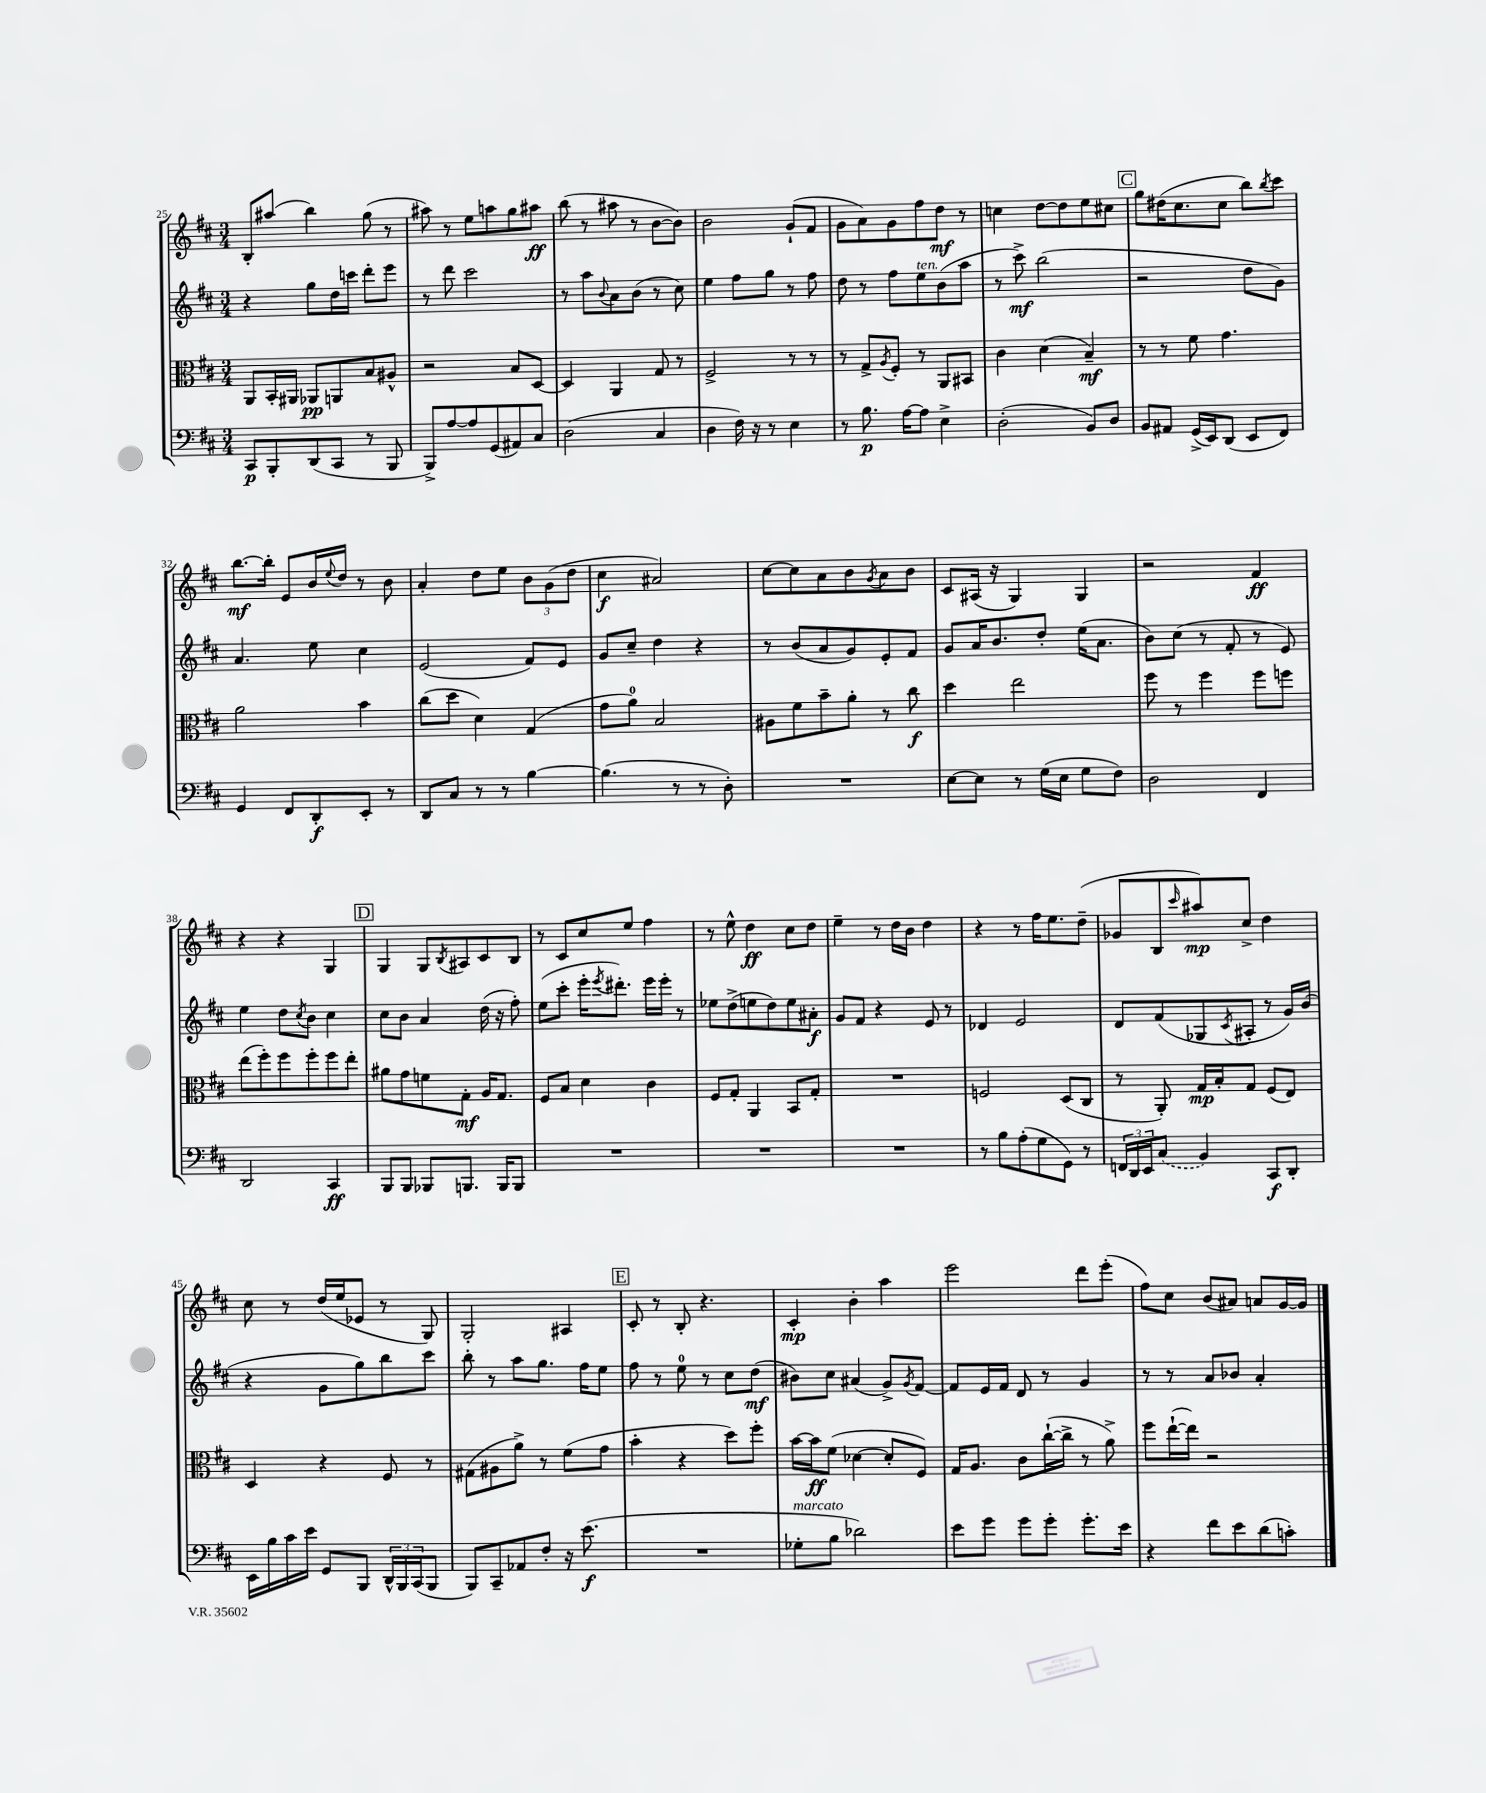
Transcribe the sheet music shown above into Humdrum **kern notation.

**kern	**kern	**kern	**kern
*staff4	*staff3	*staff2	*staff1
*clefF4	*clefC3	*clefG2	*clefG2
*k[f#c#]	*k[f#c#]	*k[f#c#]	*k[f#c#]
*M3/4	*M3/4	*M3/4	*M3/4
8CC#/L	8AA/L	4r	8B'/L
8BBB'/	16BB'/L	.	(8aa#/J
.	16AA#/JJ	.	.
(8DD/	8AA-/L	8gg\L	4bb\)
8CC#/J	8AA/	16dd\L	.
.	.	16ccc\JJ	.
8r	8B/	8ddd'\L	(8gg\
8BBB/	8A#^^/J	8eee\J	8r
=	=	=	=
8BBB^/L)	2r	8r	8aa#\)
[8A/	.	8ddd\	8r
8A/]	.	2ccc#\	8ee\L
(8GG/	.	.	8aa\
8AA#/)	8B/L	.	8gg\
8C#/J	[8D/J	.	8aa#\J
=	=	=	=
(2D\	4D/]	8r	(8bb\
.	.	8aa\L	8r
.	.	8qqb/	.
.	4AA/	8a\	8aa#\
.	.	(8b\J	8r
4C#/	8G/	8r	[8b\L
.	8r	8cc#\)	8b\]J)
=	=	=	=
4D\	2F#^/	4ee\	2b\
16F#\)	.	8ff#\L	.
16r	.	.	.
8r	.	8gg\J	.
4E\	8r	8r	(8g`/L
.	8r	8ff#\	8f#/J
=	=	=	=
8r	8r	8dd\	8g\L
8.B\	8G^/L	8r	8a\)
.	8qA/	.	.
.	8F#'/J	8ff#\L	8g\
[16A\LK	.	.	.
8A\]J	8r	8ee\	8ff#\
4E^\	8AA/L	(8b\	8dd\J
.	8BB#/J	8aa\J	8r
=	=	=	=
(2D'\	4c#\	8r	4cc\
.	.	8ccc#^\)	.
.	(4d\	(2bb\	[8dd\L
.	.	.	8dd\]
8BB/L)	4B~/)	.	8ee\
8D/J	.	.	8cc#\J
=	=	=	=
8BB/L	8r	2r	8gg\L
8AA#/J	8r	.	(16dd#\K
.	.	.	8.cc#\
(16GG^/LL	8f#\	.	.
16EE/J)	.	.	.
(8DD/J	4.g\	.	8cc#\J
8EE/L	.	8dd\L	8bb\L)
.	.	.	8qbb/
8FF#/J)	.	8g\J)	8ccc#\J
=	=	=	=
4GG/	2a\	4.a/	[8.bb\L
.	.	.	16bb'\]Jk
8FF#/L	.	.	8e/L
8DD'/	.	8ee\	16b/L
.	.	.	8qqee/
.	.	.	16dd/JJ
8EE'/J	4b\	4cc#\	8r
8r	.	.	8b\
=	=	=	=
8DD/L	(8cc#\L	(2e/	4a'/
8C#/J	8dd\J	.	.
8r	4d\)	.	8dd\L
8r	.	.	8ee\J
[4B\	(4G/	8f#/L)	12b\L
.	.	.	(12g\
.	.	8e/J	.
.	.	.	12dd\J
=	=	=	=
(4.B\]	8g\L	8g/L	4cc#\
.	8a\J)	8cc#~/J	.
.	2B/	4dd\	2a#/)
8r	.	.	.
8r	.	4r	.
8D'\)	.	.	.
=	=	=	=
2.r	8A#\L	8r	[8cc#\L
.	8f#\	(8b/L	8cc#\]
.	8b~\	8a/	8a\
.	8a'\J	8g/)	8b\
.	.	.	8qg/
.	8r	8e'/	8a\
.	8cc#\	8f#/J	8b\J
=	=	=	=
[8E\L	4dd\	8g/L	8c#/L
8E\]J	.	16a/K	(16A#/Jk
.	.	8.b/	16r
8r	2ee\	.	4G/)
(16G\LL	.	8dd'/J	.
16E\JJ	.	.	.
8G\L	.	(16ee\LK	4G/
.	.	8.a\J	.
8F#\J)	.	.	.
=	=	=	=
2D\	8ff#\	8b\L)	2r
.	8r	(8cc#\J	.
.	4ff#\	8r	.
.	.	8f#'/	.
4FF#/	8ff#\L	8r	4f#/
.	8ff\J	8e/)	.
=	=	=	=
2DD/	(8ee\L	4ee\	4r
.	8ff#'\)	.	.
.	8ff#\	8dd\L	4r
.	.	8qcc#/	.
.	8ff#'\	8b\J	.
4CC#/	8ff#\	4cc#\	4G/
.	8ee'\J	.	.
=	=	=	=
8BBB/L	8a#\L	8cc#\L	4G/
8BBB/J	8g\	8b\J	.
8BBB-/L	8f\	4a/	8G/L
.	.	.	8qB/
8.BBB/J	8G'\J	.	8A#/
.	16A/LK	(16dd\	8c#/
16BBB/LK	8.G/J	16r	.
8BBB/J	.	8ff#'\)	8B/J
=	=	=	=
2.r	8F#/L	(8ee\L	8r
.	8B/J	8ccc#'\J	8c#/L
.	4d\	16eee'\LK	8cc#/
.	.	8qeee/	.
.	.	8.ddd#'\J)	.
.	.	.	8ee/J
.	4c#\	16eee\LL	4ff#\
.	.	16eee'\JJ	.
.	.	8r	.
=	=	=	=
2.r	8F#/L	8ee-\L	8r
.	8G'/J	(8dd^\	8ee^^\
.	4AA/	8ee\	4dd\
.	.	8dd\)	.
.	8BB/L	8ee\	8cc#\L
.	8G'/J	8a#'\J	8dd\J
=	=	=	=
2.r	2.r	8g/L	4ee~\
.	.	8f#/J	.
.	.	4r	8r
.	.	.	16dd\LL
.	.	.	16b\JJ
.	.	8e/	4dd\
.	.	8r	.
=	=	=	=
8r	2F/	4d-/	4r
8B\L	.	.	.
(8A'\	.	2e/	8r
8G\	.	.	16ff#\LK
.	.	.	8.ee\
8GG\J)	(8D/L	.	.
8r	8C#/J	.	(8dd~\J
=	=	=	=
24FF/LL	8r	8d/L	8g-/L
24DD/	.	.	.
24EE/J	.	.	.
(8C#/J	8AA'/)	(8f#/	8B/
.	.	.	16qqccc#/
4BB/)	16G/LL	8G-/	8aa#/)
.	16B'/J	.	.
.	.	8qc#/	.
.	8G/J	8A#'/J	8cc#^/J
8CC#/L	(8F#/L	8r	4dd\
8DD'/J	8E/J)	16g/LL)	.
.	.	(16b/JJ	.
=	=	=	=
16EE\LL	4D/	4r	8cc#\
16B\	.	.	.
16c#\	.	.	8r
16e\JJ	.	.	.
8GG/L	4r	8g\L	(16dd/LL
.	.	.	16ee/J
8BBB/J	.	8gg\)	8e-/J
24DD^^/LL	8F#/	8bb\	8r
24BBB/	.	.	.
(24CC#/J	.	.	.
8BBB/J	8r	8ccc#\J	8G/)
=	=	=	=
8BBB/L)	(8G#\L	8bb'\	2G'/
8CC#~/	8A#\	8r	.
8AA-/	8a^\J)	8aa\L	.
8F#'/J	8r	8.gg\J	.
16r	(8f#\L	.	4A#/
(8.e\	.	16ff#\LK	.
.	8g\J	8ee\J	.
=	=	=	=
2.r	4b'\	8ff#\	8c#'/
.	.	8r	8r
.	4r	8ee\	8B'/
.	.	8r	4.r
.	8dd\L)	8cc#\L	.
.	8ff#'\J	(8dd\J	.
=	=	=	=
8G-'\L	[16b\LL	8b#\L)	4c#'/
.	16b\]J	.	.
8B\J	(8f#\J	8cc#\J	.
2d-\)	[4d-\	(4a#/	4b'\
.	8d-'/]L	8g^/L)	4aa\
.	.	8qg/	.
.	8F#/J)	[8f#/J	.
=	=	=	=
8e\L	16G/LK	8f#/]L	2eee\
.	8.A/J	.	.
8g\J	.	16e/L	.
.	.	16f#/JJ	.
8g\L	8c#\L	8d/	.
8g'\J	([16cc#`\L	8r	.
.	16cc#^\]JJ	.	.
8.g'\L	8r	4g/	8ddd\L
.	8a^\)	.	(8eee'\J
16e\Jk	.	.	.
=	=	=	=
4r	8ff#\L	8r	8ff#\L)
.	([16ee`\L	8r	8cc#\J
.	16ee\]JJ)	.	.
8f#\L	2r	8a/L	(8b/L
8e\	.	8b-/J	8a#/J)
(8d\	.	4a'/	8a/L
8c'\J)	.	.	[16g/L
.	.	.	16g/]JJ
==	==	==	==
*-	*-	*-	*-
